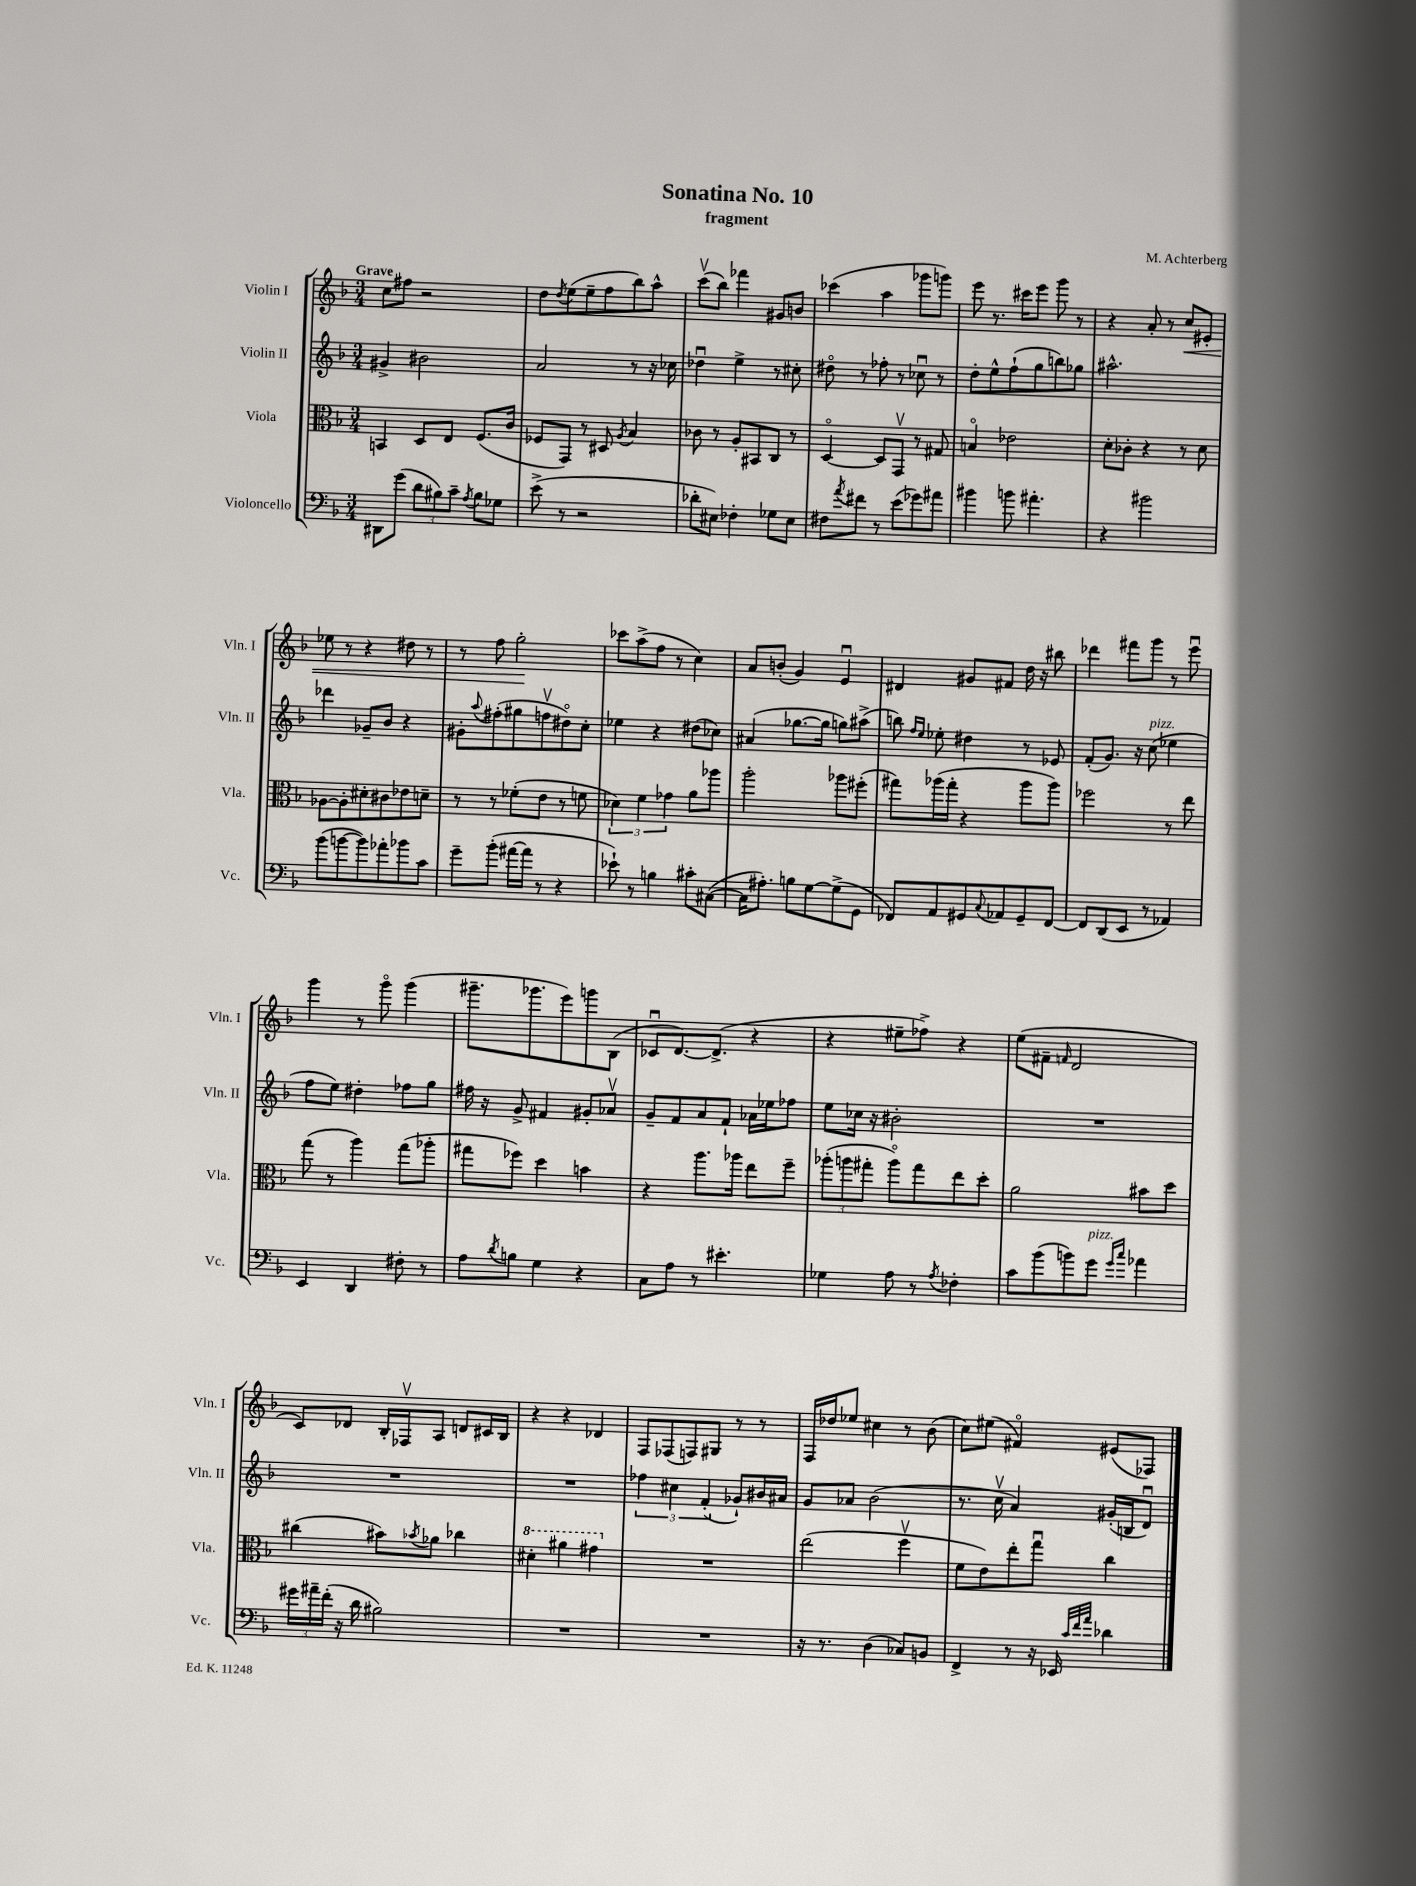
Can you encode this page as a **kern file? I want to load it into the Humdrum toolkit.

**kern	**kern	**kern	**kern	**dynam
*part4	*part3	*part2	*part1	*part1
*staff4	*staff3	*staff2	*staff1	*staff1
*I"Violoncello	*I"Viola	*I"Violin II	*I"Violin I	*
*I'Vc.	*I'Vla.	*I'Vln. II	*I'Vln. I	*
*clefF4	*clefC3	*clefG2	*clefG2	*
*k[b-]	*k[b-]	*k[b-]	*k[b-]	*
*M3/4	*M3/4	*M3/4	*M3/4	*
=1	=1	=1	=1	=1
!	!	!	!LO:TX:a:B:t=Grave	!
8DD#X\L	4BBn/	4g#X^/	8cc\L	.
(8g\J	.	.	8ff#X\J	.
12d\L	8D/L	2b#X\	2r	.
12B#X\)	.	.	.	.
.	8E/J	.	.	.
12c~\J	.	.	.	.
8qA/	.	.	.	.
8B#\L	(8.F/L	.	.	.
8G-X\J	.	.	.	.
.	16c/Jk	.	.	.
=2	=2	=2	=2	=2
(8e^\	8F-X/L	2a/	8dd\L	.
.	.	.	8qdd/	.
8r	8GG/J)	.	(8ee\	.
2r	8r	.	8ee~\	.
.	8D#X/	.	8ff\	.
.	8qA/	.	.	.
.	4B-/	8r	8bb-\)	.
.	.	16r	8aa^^\J	.
.	.	16cc-X\	.	.
=3	=3	=3	=3	=3
8d-X'\L	8c-X\	4dd-Xu\	(8cccv\L	.
8E#X\J)	8r	.	8bb-\J)	.
4F-X'\	8A'/L	4ee^\	4fff-X\	.
.	8BB#X/	.	.	.
8G-X\L	8C/J	8r	8g#X/L	.
8E#\J	8r	8cc#X'\	8bn/J	.
=4	=4	=4	=4	=4
8F#X\L	[4D/	8dd#X\	(4ccc-X\	.
8qa/	.	.	.	.
8f#X\J	.	8r	.	.
8r	8D/L]	8ff-X'\	4aa\	.
(8e\L	8GGv/J	8r	.	.
8g-X\)	8r	8cc-Xu\	8ggg-X\L	.
8a#X\J	8G#X/	8r	8gggn\J)	.
=5	=5	=5	=5	=5
4b#X\	4Bn/	8dd'\L	8eee\	.
.	.	8ee^^\	8.r	.
8bn\	2e-X\	(8ff`\	.	.
.	.	.	16ccc#X\KL	.
4.a#X'\	.	8gg\	8eee\J	.
.	.	8bbn\)	8ggg\	.
.	.	8gg-X\J	8r	.
=6	=6	=6	=6	=6
4r	8d'\L	2.aa#X^^\	4r	.
.	8c-X'\J	.	.	.
2b#X\	4r	.	8a'/	.
.	.	.	8r	.
!	!	!	!	!LO:HP:b
.	8r	.	8cc/L	<
.	8d\	.	8e#X'/J	.
!!LO:LB:g=z
=7	=7	=7	=7	=7
(8b-\L	[8A-X\L	4ddd-X\	8ee-X\	.
[8bn\	8A-'\]	.	8r	.
8b\])	8d#X'\	8g-X~/L	4r	.
8a-X'\	8c#X\	8b-/J	.	.
8b-X\	8e-X\	4r	8dd#X\	.
8c\J	8dn~\J	.	8r	.
=8	=8	=8	=8	=8
8g~\L	8r	8g#X'\L	8r	.
.	.	8qqaa/	.	.
(8b-'\J	8r	(8ff#X'\	8ff\	.
[16a#X\LL	(8f-X'\L	8gg#X\	2gg'\	.
16a#\JJ]	.	.	.	.
8r	8e\J	8ffnv\	.	.
4r	8r	8dd#X\)	.	.
.	8fn\	8cc'\J	.	.
.	.	.	.	[
=9	=9	=9	=9	=9
8e-X`\)	6d-X\)	4ee-X\	8ccc-X\L	.
8r	.	.	(8aa^\	.
.	6f\	.	.	.
4Bn\	.	4r	8ff\J	.
.	6g-X\	.	.	.
.	.	.	8r	.
8c#X'\L	8a\L	(8dd#X\L	4cc\)	.
([8C#X\J	8aa-X\J	8cc-X\J)	.	.
=10	=10	=10	=10	=10
16C#\KL]	2aa'\	(4a#X/	8a/L	.
8.A#X'\J)	.	.	.	.
.	.	.	(8bn'/J	.
8Bn\L	.	[8.gg-X\L	4g/)	.
[8G\	.	.	.	.
.	.	16gg-\Jk]	.	.
(8G^\]	8aa-X\L	8ggn\L)	4eu/	.
8GG\J	(8ff#X'\J	(8aa#X^\J	.	.
=11	=11	=11	=11	=11
8FF-X/L)	8gg#X\L)	8bbn\)	4d#X/	.
.	.	16qqff/LL	.	.
.	.	16qqee/JJ	.	.
8AA/	(16aa-X\L	8ee-X'\	.	.
.	16gg#'\JJ	.	.	.
8GG#X/	4r	4dd#X\	8g#X/L	.
8qqC/	.	.	.	.
8AA-X/	.	.	8f#X/J	.
8GG#~/	8aa-\L	8r	16dd\	.
.	.	.	16r	.
[8FF-/J	8aa-\J)	8e-X/	8bb#X\	.
=12	=12	=12	=12	=12
8FF-/L]	2ff-X\	(8f'/L	4ddd-X\	.
(8DD/	.	8.g/J)	.	.
8EE/J	.	.	8fff#X\L	.
.	.	16r	.	.
!	!	!LO:TX:a:i:t=pizz.	!	!
8r	.	(8cc\	8ggg\J	.
4AA-X/)	8r	4ee-X\	8r	.
.	8ee\	.	8eeeu\	.
!!LO:LB:g=z
=13	=13	=13	=13	=13
4EE/	(8gg\	8ff\L	4ggg\	.
.	8r	8ee\J)	.	.
4DD/	4aa\)	4dd#X'\	8r	.
.	.	.	8ggg\	.
8F#X'\	(8gg\L	8ff-X\L	(4ggg\	.
8r	8aa-X'\J	8gg\J	.	.
=14	=14	=14	=14	=14
8A\L	8gg#X\L	16ff#X\	8.ggg#X~\L	.
.	.	16r	.	.
8qd/	.	.	.	.
8Bn\J	8ff-X\J)	8g^/	.	.
.	.	.	8.ggg-X\	.
4G\	4dd\	4f#X/	.	.
.	.	.	8eee\)	.
4r	4bn\	8g#X'/L	8gggn\	.
.	.	8a-Xv/J	(8B-\J	.
=15	=15	=15	=15	=15
8C\L	4r	8g~/L	8c-Xu/L	.
8A\J	.	8f/	[8.d/)	.
8r	8.aa\L	8a/	.	.
.	.	.	(8.d^/J]	.
4.e#X'\	.	8f`/J	.	.
.	16aa-X\Jk	.	.	.
.	8ee\L	16a-X\LL	4r	.
.	.	16ee-X\J	.	.
.	8ff~\J	8ff-X\J	.	.
=16	=16	=16	=16	=16
4G-X\	(12aa-X'\L	8ee\L	4r	.
.	12aan\	.	.	.
.	.	16cc-X\Jk	.	.
.	12gg#X'\J	.	.	.
.	.	16r	.	.
8A\	8aa\L)	2b#X'\	8ee#X~\L	.
8r	8gg#\	.	8ff-X^\J)	.
8qA/	.	.	.	.
4F-X'\	8ee\	.	4r	.
.	8dd'\J	.	.	.
=17	=17	=17	=17	=17
8c\L	2a\	2.r	(8ee\L	.
(8b-\	.	.	8f#X~\J	.
.	.	.	16qqfn/	.
8bn\)	.	.	2d/	.
!LO:TX:a:i:t=pizz.	!	!	!	!
8g\J	.	.	.	.
16qqg/LL	.	.	.	.
16qqcc/JJ	.	.	.	.
4a-X\	8b#X\L	.	.	.
.	8dd\J	.	.	.
!!LO:LB:g=z
=18	=18	=18	=18	=18
24g#X\LL	(4cc#X\	2.r	8c/L)	.
24a#X~\	.	.	.	.
(24f'\JJ	.	.	.	.
16r	.	.	8d-X/J	.
16d\	.	.	.	.
2B#X\)	8b#X\L)	.	16B-'/LL	.
.	.	.	16F-Xv/J	.
.	8qb-X/	.	.	.
.	8a-X\J	.	8A/J	.
.	4cc-X\	.	8dn/L	.
.	.	.	16c#X/L	.
.	.	.	16B-/JJ	.
=19	=19	=19	=19	=19
*	*8va	*	*	*
2.r	4dd#X'\	2.r	4r	.
.	4aa#X\	.	4r	.
.	4gg#X\	.	4d-X/	.
=20	=20	=20	=20	=20
*	*X8va	*	*	*
2.r	2.r	6ff-X\	8F/L	.
.	.	.	(8F-X/	.
.	.	6cc#X\	.	.
.	.	.	8Fn/)	.
.	.	(6f'/	.	.
.	.	.	8G#X/J	.
.	.	8g-X`/L)	8r	.
.	.	16b#X/L	8r	.
.	.	16a#X/JJ	.	.
=21	=21	=21	=21	=21
16r	(2ee\	8g/L	16F/LL	.
8.r	.	.	16dd-X/J	.
.	.	8a-X/J	8ee-X/J	.
(4D\	.	(2b-\	4cc#X\	.
8C-X/L)	4ffv\	.	8r	.
8BBn/J	.	.	(8b-\	.
=22	=22	=22	=22	=22
4FF^/	8f\L	8.r	8cc\L)	.
.	8e\)	.	(8ee#X\J	.
.	.	16ccv\	.	.
8r	8ee'\	4a/)	4f#X/)	.
16r	8ggu\J	.	.	.
16EE-X/	.	.	.	.
32qqc/LLL	.	.	.	.
32qqf/	.	.	.	.
32qqa/JJJ	.	.	.	.
4d-X\	4cc\	(16g#X'/LL	(8e#X/L	.
.	.	16Bn/J	.	.
.	.	8du/J)	8F-X/J)	.
==	==	==	==	==
*-	*-	*-	*-	*-
